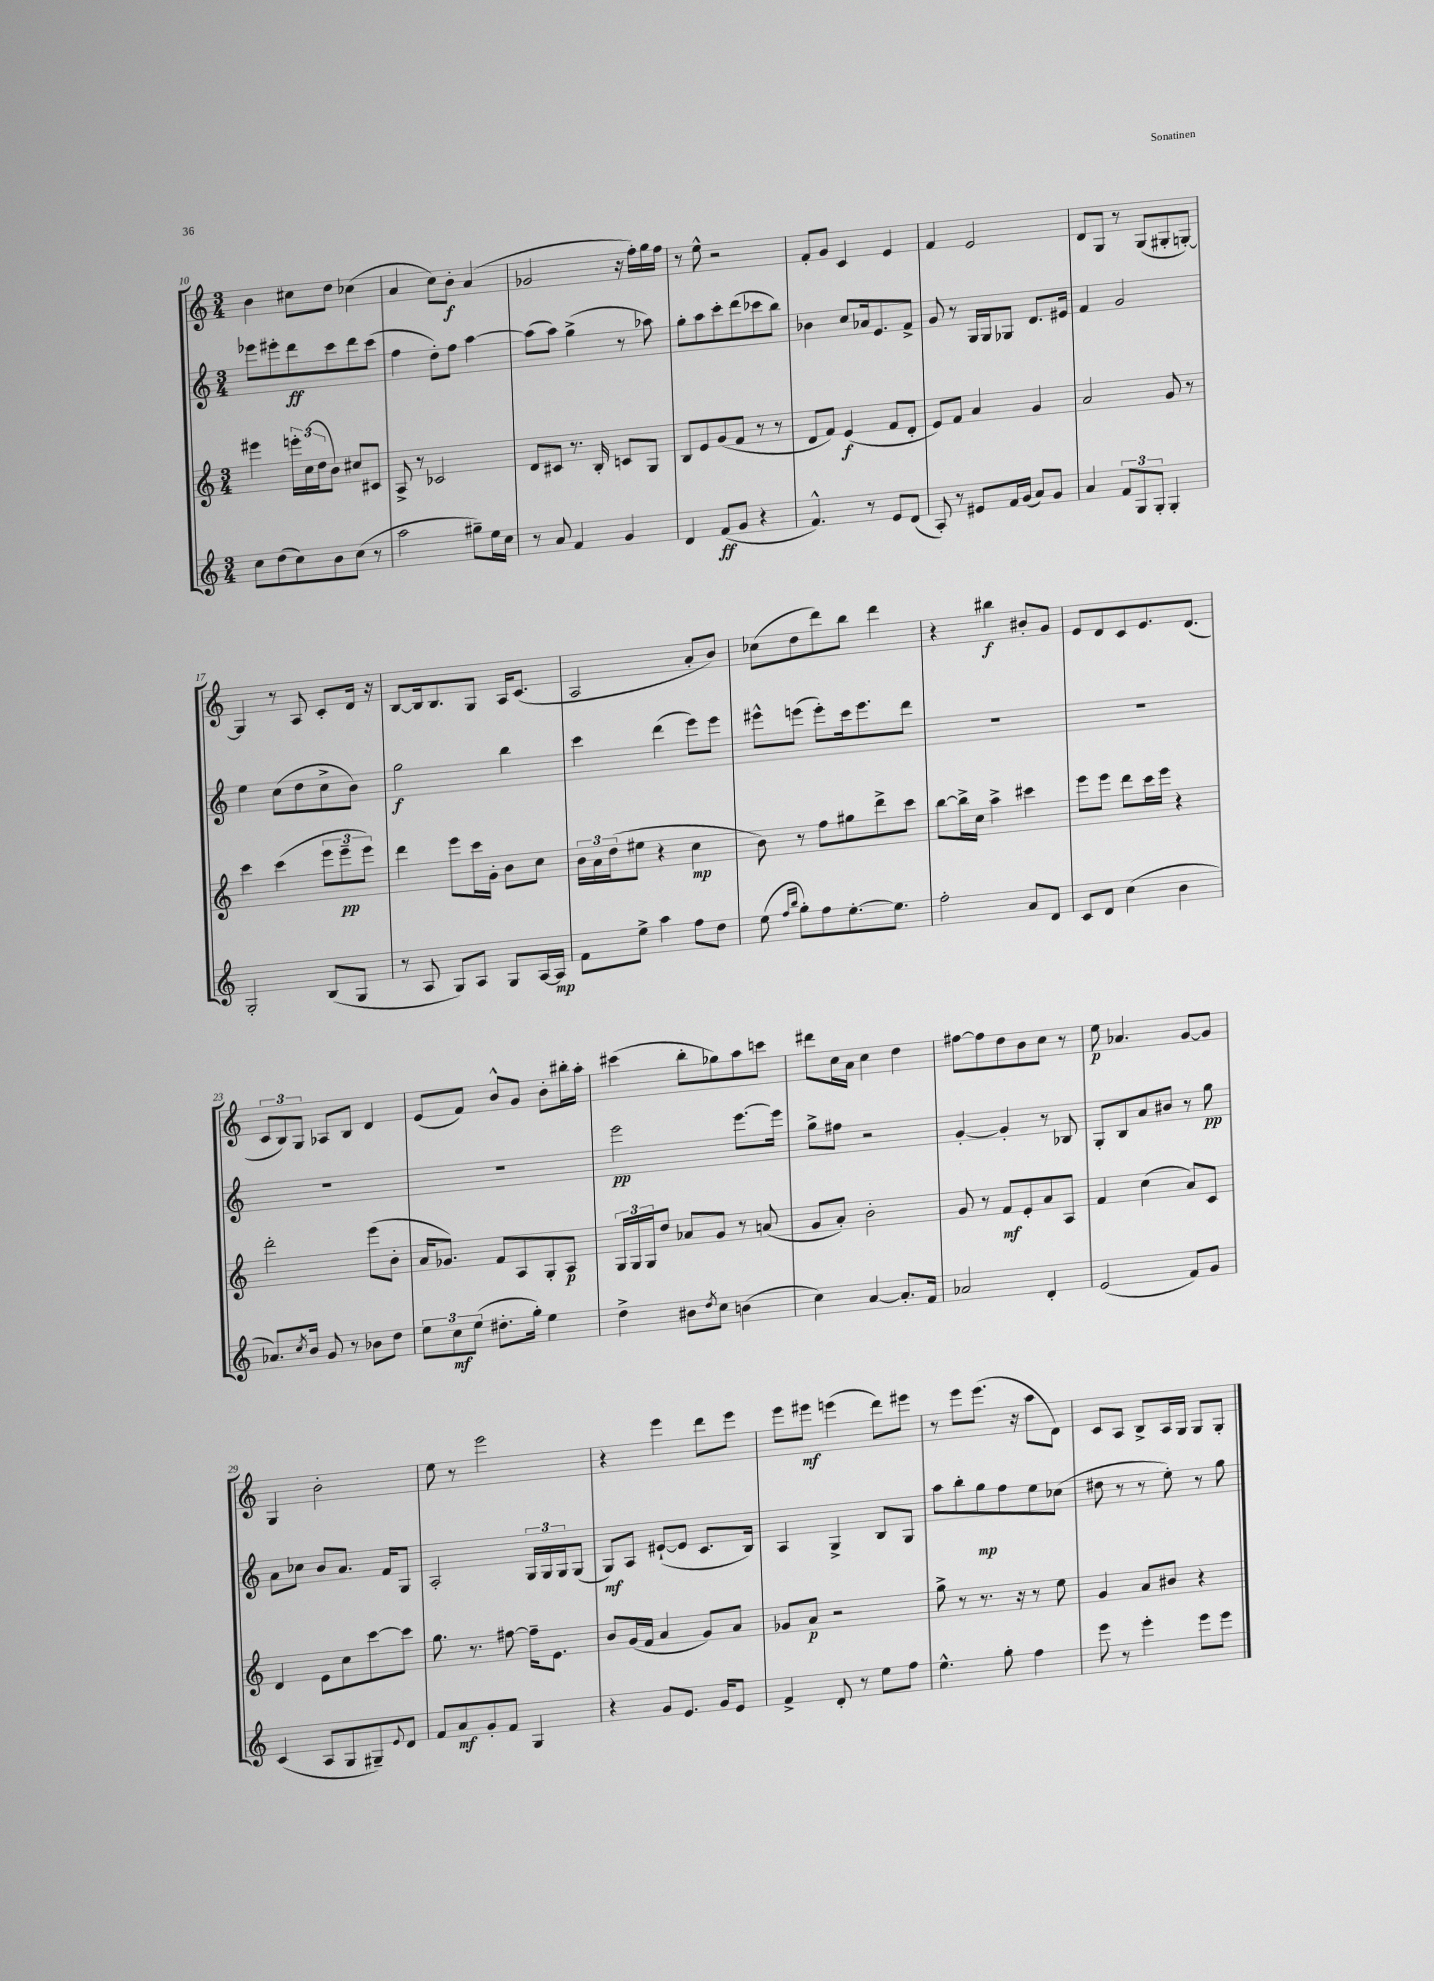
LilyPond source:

<<
\new StaffGroup <<
\new Staff = "s0" {
    \clef treble \key c \major \numericTimeSignature \time 3/4
    b'4 cis''8 d''8 ces''4( |
    a'4 c''8) b'8-.\f a'4( |
    ges'2 r16 f''16-.) g''16 f''16 |
    r8 e''8-^ r2 |
    f'8-. g'8 c'4 e'4 |
    f'4 e'2 |
    d'8 g8 r8 g8( gis8-. g8~-.) |
    g4 r8 a8 c'8-. d'16 r16 |
    b8~ b16 b8. g8 a16 c'8.( |
    a2 a'8-. b'8) |
    ces''8( d''8 d'''8) b''8 d'''4 |
    r4 bis''4\f bis'8-. g'8 |
    e'8 d'8 c'8 e'8. d'8.( |
    \tuplet 3/2 { c'8 b8) g8 } aes8 b8 d'4 |
    e'8( f'8) b'8-^ g'8 b'8-. bis''16-. a''16-. |
    cis'''4( b''8-. ges''8) a''8 c'''8 |
    dis'''8 c''16 a'16 c''4 d''4 |
    fis''8~ fis''8 d''8 b'8 c''8 r8 |
    e''8\p aes'4. g'8~ g'8 |
    g4 b'2-. |
    e''8 r8 e'''2 |
    r4 e'''4 d'''8 e'''8 |
    e'''8 eis'''8\mf e'''4( d'''8) eis'''8 |
    r8 e'''8 e'''8.( r16 a''8 d'8) |
    c'8 a8 b8-> a16 g16 g8 g8-. \bar "|." |
}
\new Staff = "s1" {
    \clef treble \key c \major \numericTimeSignature \time 3/4
    ees'''8 eis'''8-. d'''8\ff c'''8 d'''8 c'''8( |
    f''4 d''8-.) f''8 a''4~ |
    a''8( a''8) g''4->( r8 aes''8) |
    g''8-. a''8 c'''8-. d'''8( ces'''8 b''8) |
    bes'4 c''8 aes'16 e'8. f'8-> |
    g'8 r8 g16 g16 ges8 d'8. eis'16 |
    f'4 g'2 |
    e''4 c''8( d''8 c''8-> b'8) |
    g''2\f b''4 |
    c'''4 d'''4( e'''8) e'''8 |
    eis'''8-^ e'''8( e'''8-.) c'''16 e'''8. d'''8 |
    R2. |
    R2. |
    R2. |
    R2. |
    e'''2\pp e'''8.~ e'''16 |
    g''8-> fis''8 r2 |
    g'4~-. g'4-. r8 bes8 |
    g8-. b8 a'8 bis'8 r8 g''8\pp |
    a'8 ces''8 b'8 a'8. f'16 g8 |
    a2-. \tuplet 3/2 { g16 g16 g16 } g8( |
    g8\mf) a8 eis'8~-!( eis'8 c'8. b16) |
    a4 g4-> b8 g8 |
    a''8 b''8-. g''8\mp f''8 e''8 ces''8( |
    dis''8 r8 r8 e''8-.) r8 g''8 \bar "|." |
}
\new Staff = "s2" {
    \clef treble \key c \major \numericTimeSignature \time 3/4
    eis'''4 \tuplet 3/2 { e'''16-. c''16( d''16 } b'8) cis''8 cis'8 |
    a8-> r8 ces'2 |
    d'8 cis'8 r8. b16-. c'8 g8 |
    b8 e'8 g'8( f'8 r8 r8 |
    d'8 f'8) e'4\f( f'8 d'8-. |
    e'8) f'8 a'4 g'4 |
    a'2 g'8 r8 |
    c'''4 c'''4( \tuplet 3/2 { e'''8 e'''8--\pp e'''8) } |
    d'''4 e'''8 c'''16 g'16-. b'8 c''8 |
    \tuplet 3/2 { b'16 a'16 d''16( } eis''8 r4 c''4\mp |
    b'8) r8 f''8 gis''8 d'''8-> c'''8 |
    b''8~ b''16-> c''16 a''4-> cis'''4 |
    e'''8 e'''8 d'''8 c'''16 e'''16 r4 |
    d'''2-. e'''8( b'8-. |
    a'16 ges'8.) f'8 a8 g8-. a8\p |
    \tuplet 3/2 { g16 g16 g16 } d''8 aes'8 g'8 r8 a'8( |
    g'8 a'8-.) b'2-. |
    g'8 r8 f'8\mf e'8-. a'8 a8 |
    f'4 c''4( a'8) c'8 |
    d'4 e'8 c''8 c'''8~ c'''8 |
    g''8. r8. fis''8~ fis''16-- e'8. |
    b'8 g'16( f'16 a'4 g'8) a'8 |
    ges'8 a'8\p r2 |
    g''8-> r8 r8. r16 r8 e''8 |
    g'4 a'8 bis'8 r4 \bar "|." |
}
\new Staff = "s3" {
    \clef treble \key c \major \numericTimeSignature \time 3/4
    c''8 d''8( c''8) b'8 c''8( r8 |
    a''2 gis''8--) e''16 c''16 |
    r8 a'8 f'4 g'4 |
    d'4 f'8\ff( g'8 r4 |
    f'4.-^) r8 e'8 d'8( |
    a8-.) r8 eis'8 f'16 g'16( a'8) g'8 |
    a'4 \tuplet 3/2 { f'8 g8 g8-. } g4-. |
    g2-. b8( g8 |
    r8 a8 g8) a8 g8 a16~ a16\mp |
    f'8 e''8-> a''4 f''8 d''8 |
    e''8( \grace { f''16 b''16 } g''8-.) f''8 e''8.~-. e''8. |
    f''2-. a'8 d'8 |
    c'8 d'8 c''4( b'4 |
    aes'8.) \acciaccatura { c''8 } b'16 g'8 r8 bes'8 d''8 |
    \tuplet 3/2 { e''8 c''8\mf e''8( } dis''8.-. g''16-.) e''4 |
    d''4-> bis'8 \acciaccatura { d''8 } c''8 b'4( |
    c''4) a'4~ a'8.-. f'16 |
    aes'2 d'4-. |
    e'2( f'8) g'8 |
    c'4( a8 g8 gis8--) \appoggiatura { e'8 } d'8 |
    f'8 a'8\mf g'8-. f'8 g4 |
    r4 g'8 e'8. g'16 e'8 |
    f'4-> d'8-. r8 e''8 f''8 |
    e''4.-^ g''8-. f''4 |
    e'''8 r8 e'''4-. e'''8 e'''8 \bar "|." |
}
>>
>>
\layout { \context { \Score currentBarNumber = #10 } }
